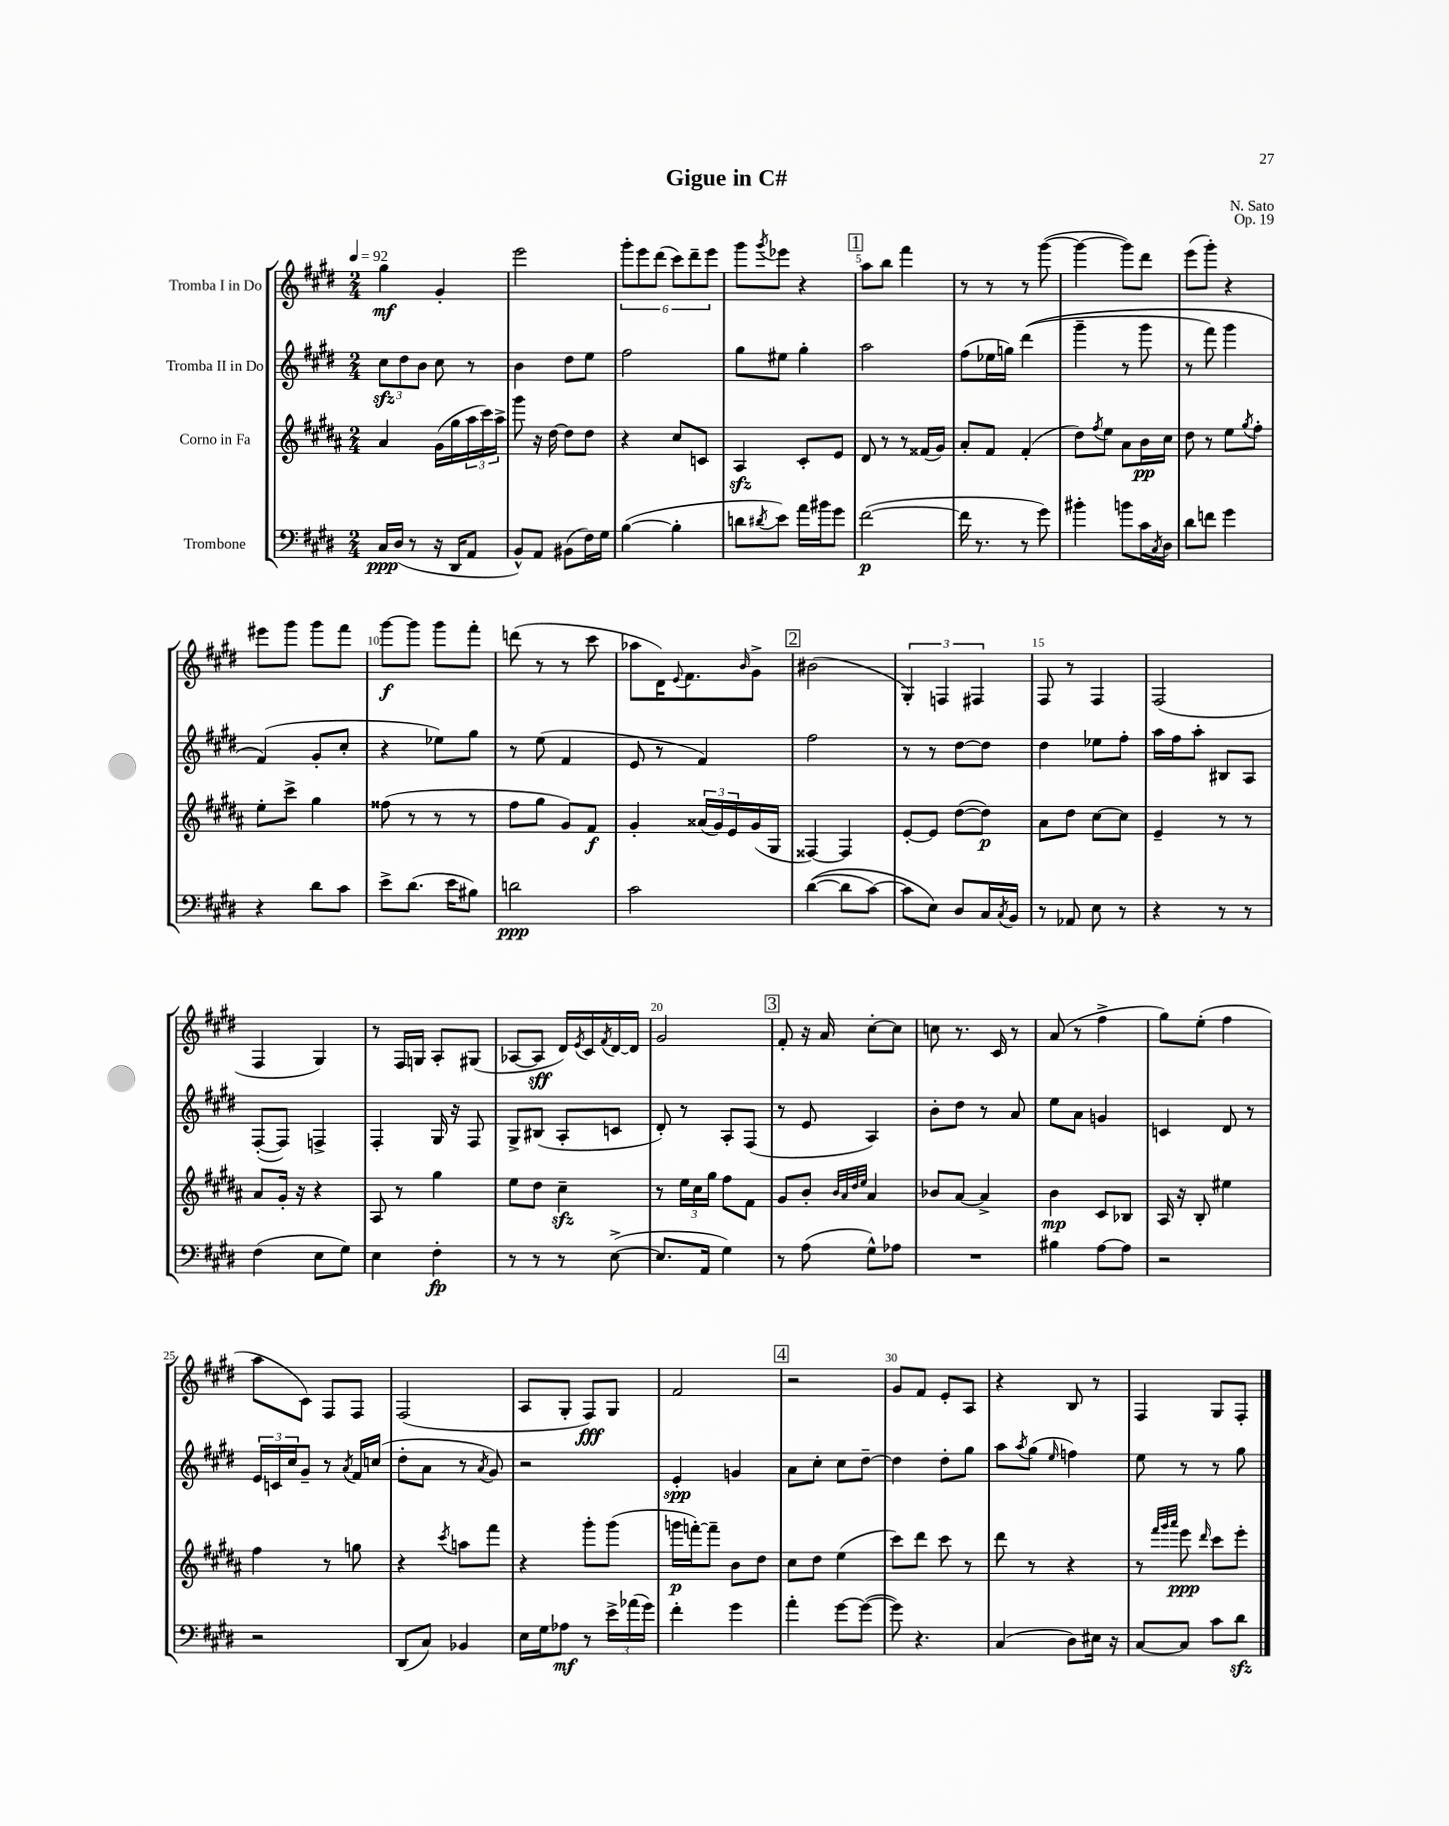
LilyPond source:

\header { title = "Gigue in C#" composer = "N. Sato" opus = "Op. 19" }
<<
\new StaffGroup <<
\new Staff = "s0" \with { instrumentName = "Tromba I in Do" } {
    \clef treble \key e \major \numericTimeSignature \time 2/4 \tempo 4 = 92
    gis''4\mf gis'4-. |
    e'''2 |
    \tuplet 6/4 { gis'''8-. e'''8 dis'''8( cis'''8) dis'''8-- e'''8 } |
    gis'''8 \acciaccatura { gis'''8 } ees'''8 r4 |
    \mark \markup { \box "1" } a''8 b''8 fis'''4 |
    r8 r8 r8 gis'''8~( |
    gis'''4~ gis'''8) dis'''8 |
    e'''8( gis'''8-.) r4 |
    eis'''8 gis'''8 gis'''8 fis'''8 |
    gis'''8~\f gis'''8 gis'''8 fis'''8-. |
    d'''8( r8 r8 cis'''8 |
    aes''8 dis'16) \appoggiatura { e'8 } fis'8. \grace { b'16 } gis'8-> |
    \mark \markup { \box "2" } bis'2( |
    \tuplet 3/2 { gis4-.) f4 fis4 } |
    fis8 r8 fis4 |
    fis2( |
    fis4 gis4) |
    r8 fis16 g16 a8-. gis8( |
    aes8~ aes8\sff dis'16) \acciaccatura { e'8 } cis'16 \acciaccatura { fis'8 } dis'16~ dis'16 |
    gis'2 |
    \mark \markup { \box "3" } fis'8-. r16 a'16 cis''8~-. cis''8 |
    c''8 r8. cis'16 r8 |
    a'8( r8 fis''4-> |
    gis''8) e''8-.( fis''4 |
    a''8 cis'8) fis8 fis8 |
    fis2( |
    a8 gis8-. fis8\fff) gis8 |
    fis'2 |
    \mark \markup { \box "4" } r2 |
    gis'8 fis'8 e'8-. a8 |
    r4 b8 r8 |
    fis4 gis8 fis8-. \bar "|." |
}
\new Staff = "s1" \with { instrumentName = "Tromba II in Do" } {
    \clef treble \key e \major \numericTimeSignature \time 2/4
    \tuplet 3/2 { cis''8\sfz dis''8 b'8 } cis''8 r8 |
    b'4 dis''8 e''8 |
    fis''2 |
    gis''8 eis''8 gis''4-. |
    \mark \markup { \box "1" } a''2 |
    fis''8( ees''16 g''16) dis'''4(\( |
    gis'''4-- r8 gis'''8 |
    r8 fis'''8) gis'''4 |
    fis'4(\) gis'8-. cis''8-. |
    r4 ees''8) gis''8 |
    r8 e''8( fis'4 |
    e'8 r8 fis'4) |
    \mark \markup { \box "2" } fis''2 |
    r8 r8 dis''8~ dis''8 |
    dis''4 ees''8 fis''8-. |
    a''16 fis''16 a''8-. bis8 a8 |
    fis8~-.( fis8) f4-> |
    fis4-. gis16 r16 fis8 |
    gis8-> bis8( a8-. c'8 |
    dis'8-.) r8 a8-. fis8( |
    \mark \markup { \box "3" } r8 e'8 a4) |
    b'8-. dis''8 r8 a'8 |
    e''8 a'8 g'4 |
    c'4 dis'8 r8 |
    \tuplet 3/2 { e'16 c'16 cis''16 } gis'8-- r8 \acciaccatura { a'8 } fis'16 c''16( |
    dis''8-. a'8 r8 \acciaccatura { a'8 } gis'8) |
    r2 |
    e'4-.\spp g'4 |
    \mark \markup { \box "4" } a'8 cis''8-. cis''8 dis''8~-- |
    dis''4 dis''8-. gis''8 |
    a''8 \acciaccatura { a''8 } gis''8( \grace { e''16 } f''4) |
    e''8 r8 r8 gis''8 \bar "|." |
}
\new Staff = "s2" \with { instrumentName = "Corno in Fa" } {
    \clef treble \key b \major \numericTimeSignature \time 2/4
    ais'4 gis'16( gis''16 \tuplet 3/2 { ais''16 cis'''16) ais''16-> } |
    gis'''8 r16 dis''16~ dis''8 dis''8 |
    r4 cis''8 c'8 |
    ais4\sfz cis'8-. e'8 |
    \mark \markup { \box "1" } dis'8 r8 r8 fisis'16( gis'16) |
    ais'8-. fis'8 fis'4-.( |
    dis''8) \acciaccatura { fis''8 } e''8 ais'8 b'16\pp cis''16 |
    dis''8 r8 e''8 \acciaccatura { gis''8 } fis''8-. |
    e''8-. cis'''8-> gis''4 |
    fisis''8( r8 r8 r8 |
    fis''8 gis''8 gis'8) fis'8\f |
    gis'4-. \tuplet 3/2 { aisis'16( gis'16) e'16 } gis'16( gis16 |
    \mark \markup { \box "2" } fisis4~) fisis4 |
    e'8~-. e'8 dis''8~( dis''8\p) |
    ais'8 dis''8 cis''8~ cis''8 |
    e'4-- r8 r8 |
    ais'8 gis'16-. r16 r4 |
    ais8 r8 gis''4 |
    e''8 dis''8 cis''4--\sfz |
    r8 \tuplet 3/2 { e''16 cis''16 gis''16 } fis''8 fis'8 |
    \mark \markup { \box "3" } gis'8 b'8-. \grace { b'32 ais'32 dis''32 e''32 } ais'4 |
    bes'8 ais'8~ ais'4-> |
    b'4\mp cis'8 bes8 |
    ais16 r16 b8-. eis''4 |
    fis''4 r8 g''8 |
    r4 \acciaccatura { cis'''8 } a''8 fis'''8 |
    r4 gis'''8-. gis'''8( |
    g'''16\p f'''16~-.) f'''8-- b'8 dis''8 |
    \mark \markup { \box "4" } cis''8 dis''8 e''4( |
    cis'''8) dis'''8 cis'''8 r8 |
    dis'''8 r8 r4 |
    r8 \grace { fis'''32 gis'''32 ais'''32 } e'''8\ppp \grace { dis'''16 } cis'''8 e'''8-. \bar "|." |
}
\new Staff = "s3" \with { instrumentName = "Trombone" } {
    \clef bass \key e \major \numericTimeSignature \time 2/4
    cis16\ppp dis16( r8 r16 dis,16 a,8 |
    b,8-^) a,8 bis,8( fis16) gis16 |
    b4~( b4-. |
    d'8 \acciaccatura { dis'8 } e'8) a'16 bis'16 gis'8 |
    \mark \markup { \box "1" } fis'2~\p( |
    fis'16 r8. r8 gis'8) |
    bis'4-. b'8 cis'16 \acciaccatura { cis8 } dis16 |
    dis'8 f'8 gis'4 |
    r4 dis'8 cis'8 |
    e'8-> dis'8.( e'16 bis8) |
    d'2\ppp |
    cis'2 |
    \mark \markup { \box "2" } dis'4~(\( dis'8 cis'8~) |
    cis'8 e8\) dis8 cis16 \acciaccatura { cis8 } b,16 |
    r8 aes,8 e8 r8 |
    r4 r8 r8 |
    fis4( e8 gis8) |
    e4 fis4-.\fp |
    r8 r8 r8 e8~->( |
    e8. a,16 gis4) |
    \mark \markup { \box "3" } r8 a8( gis8-^) aes8 |
    R2 |
    bis4 a8~ a8 |
    r2 |
    r2 |
    dis,8( cis8) bes,4 |
    e16 gis16 aes8\mf r8 \tuplet 3/2 { e'16-> aes'16( gis'16) } |
    fis'4-. gis'4 |
    \mark \markup { \box "4" } a'4-. gis'8~ gis'8~( |
    gis'8) r4. |
    cis4( dis8) eis16 r16 |
    cis8~ cis8 cis'8 dis'8\sfz \bar "|." |
}
>>
>>
\layout { \context { \Score \override BarNumber.break-visibility = ##(#f #t #t) barNumberVisibility = #(every-nth-bar-number-visible 5) } }
